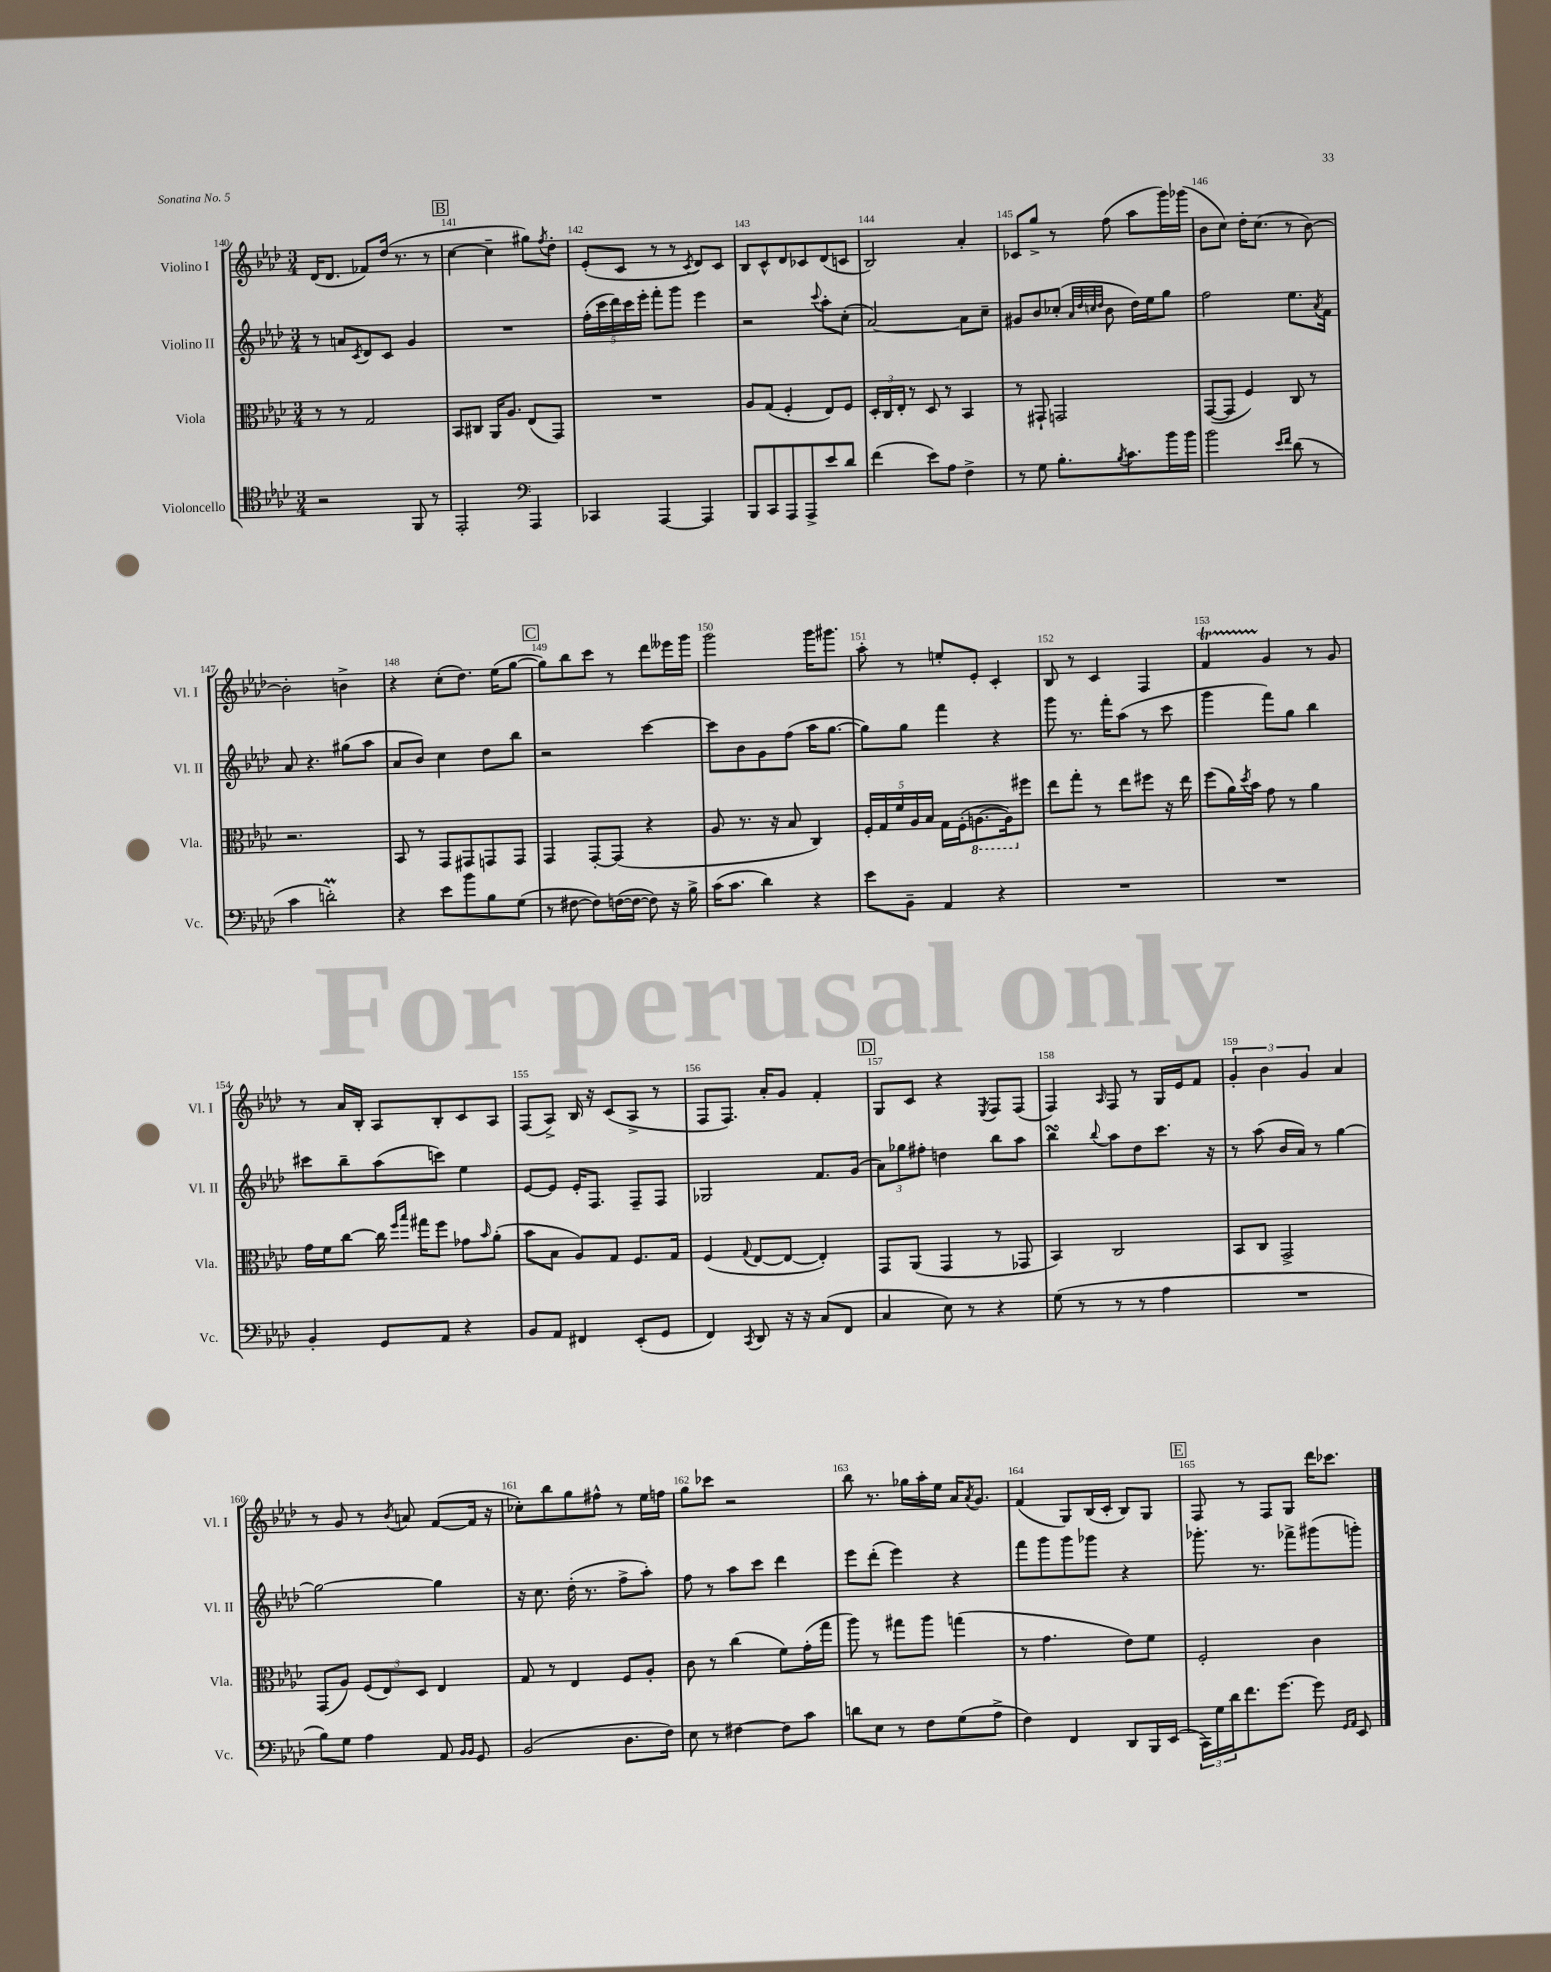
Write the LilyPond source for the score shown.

<<
\new StaffGroup <<
\new Staff = "s0" \with { instrumentName = "Violino I" shortInstrumentName = "Vl. I" } {
    \clef treble \key aes \major \numericTimeSignature \time 3/4
    des'16( des'8. fes'8) des''16( r8. r8 |
    \mark \markup { \box "B" } c''4~ c''4-- gis''8) \acciaccatura { f''8 } des''8-. |
    ees'8-.( c'8 r8 r8 \acciaccatura { c'8 } des'8) c'8 |
    bes8 c'8-^ des'8 ces'8 des'8( c'8 |
    bes2) aes'4-. |
    ces'8 g''8-> r8 f''8( aes''8 g'''16) ges'''16( |
    bes'8 c''8) des''16-. c''8.( r8 bes'8~) |
    bes'2-. b'4-> |
    r4 c''8-.( des''8.) ees''16( g''8~ |
    \mark \markup { \box "C" } g''8) bes''8 c'''8 r8 des'''8 eeses'''16 g'''16 |
    g'''2 g'''16 gis'''8. |
    aes''8-. r8 e''8-. ees'8-. c'4-. |
    bes8 r8 c'4 f4 |
    f'4\startTrillSpan g'4\stopTrillSpan r8 g'8 |
    r8 aes'16 bes16-. aes8 bes8-. c'8 aes8 |
    f8( aes8->) bes16 r16 c'8( aes8-> r8 |
    f8 f8.) aes'16-. g'8 f'4-. |
    \mark \markup { \box "D" } g8 c'8 r4 \acciaccatura { ees8 } f8 f8( |
    f4) \grace { aes16 } f8 r8 g16 ees'16 f'8 |
    \tuplet 3/2 { g'4-. bes'4 g'4 } aes'4 |
    r8 g'8 r8 \acciaccatura { bes'8 } a'8 f'8~( f'16 r16 |
    ces''8-.) bes''8 g''8 fis''8-^ r8 ees''16 f''16 |
    g''8 ces'''8 r2 |
    bes''8 r8. ges''16 aes''16-. ees''16 aes'16 \acciaccatura { aes'8 } g'8. |
    f'4( g8) bes16( c'16-. bes8) g8 |
    \mark \markup { \box "E" } f8 r8 f8 g8 des'''16 ces'''8. \bar "|." |
}
\new Staff = "s1" \with { instrumentName = "Violino II" shortInstrumentName = "Vl. II" } {
    \clef treble \key aes \major \numericTimeSignature \time 3/4
    r8 a'8 \acciaccatura { c'8 } des'8 c'8 g'4 |
    \mark \markup { \box "B" } R2. |
    \tuplet 5/4 { f''16-.( c'''16 des'''16) c'''16 ees'''16-. } f'''8-. g'''8 ees'''4 |
    r2 \appoggiatura { c'''8 } aes''8-. c''8-.( |
    aes'2~) aes'8 c''8-- |
    gis'8 bes'8 ces''8-.( \grace { aes'32 des''32 c''32 des''32 } bes'8 des''16) ees''16 g''8 |
    f''2 ees''8. \acciaccatura { aes'8 } f'16 |
    aes'8 r4. gis''8( aes''8 |
    aes'8 bes'8) c''4 des''8 bes''8 |
    \mark \markup { \box "C" } r2 c'''4~ |
    c'''8 bes'8 g'8 f''8( aes''16 g''8.~ |
    g''8) g''8 f'''4 r4 |
    g'''8 r8. f'''16-. aes''8( r8 c'''8 |
    g'''4 f'''8) g''8 bes''4 |
    cis'''8 bes''8-- aes''8( c'''8) ees''4 |
    ees'8~ ees'8 ees'16-. f8. f8-- f8 |
    ges2 f'8. g'16( |
    \mark \markup { \box "D" } \tuplet 3/2 { aes'8) ges''8 fis''8-. } d''4 bes''8 aes''8 |
    bes''4\turn \appoggiatura { bes''8 } aes''8 des''8 c'''8. r16 |
    r8 aes''8( bes'16 aes'16) r8 g''4~ |
    g''2~ g''4 |
    r16 c''8. des''16-.( r8. f''8-> aes''8-.) |
    f''8 r8 aes''8 c'''8 des'''4 |
    ees'''8 des'''8-.( ees'''4) r4 |
    f'''8 g'''8 g'''8 ges'''8 r4 |
    \mark \markup { \box "E" } ges'''8.-. r8. fes'''8-> gis'''8( g'''8-.) \bar "|." |
}
\new Staff = "s2" \with { instrumentName = "Viola" shortInstrumentName = "Vla." } {
    \clef alto \key aes \major \numericTimeSignature \time 3/4
    r8 r8 g2 |
    \mark \markup { \box "B" } bes,8 cis8 aes,16 aes8. ees8( g,8) |
    R2. |
    aes8 g8( f4-. ees8) f8 |
    \tuplet 3/2 { des16-. c16 ees16-. } r8 des8 r8 bes,4 |
    r8 gis,8-! g,2 |
    g,8~( g,8 f4) c8 r8 |
    r2. |
    bes,8 r8 g,8 gis,8 g,8 g,8 |
    \mark \markup { \box "C" } g,4 g,8~-. g,8( r4 |
    aes8 r8. r16 bes8 c4) |
    \tuplet 5/4 { f16-. g16 f'16 aes16 bes16 } g16 f16-.( \ottava #-1 a,8.~ a,16) \ottava #0 fis''8 |
    ees''8 g''8-. r8 ees''8 fis''8 r16 ees''16 |
    f''8( aes'16) \acciaccatura { des''8 } bes'16 g'8 r8 aes'4 |
    g'16 f'16 c''8~ c''16 \grace { f''16 bes''16 } gis''16 f''8 ges'8 \grace { bes'16 } aes'8-.( |
    bes'8 bes8 aes8) g8 f8. g16 |
    f4( \appoggiatura { g8 } ees8~ ees8~ ees4-.) |
    \mark \markup { \box "D" } g,8 aes,8( g,4 r8 ges,8 |
    bes,4) c2 |
    bes,8 c8 g,2-> |
    g,8( aes8) \tuplet 3/2 { f8( ees8) des8 } ees4 |
    g8 r8 ees4 f8 aes8-. |
    c'8 r8 c''4( f'8) g'16-.( g''16 |
    aes''8) r8 gis''8 aes''8 g''4( |
    r8 g'4. ees'8) f'8 |
    \mark \markup { \box "E" } f2-. c'4 \bar "|." |
}
\new Staff = "s3" \with { instrumentName = "Violoncello" shortInstrumentName = "Vc." } {
    \clef tenor \key aes \major \numericTimeSignature \time 3/4
    r2 f,8 r8 |
    \mark \markup { \box "B" } ees,2-. \clef bass aes,,4 |
    ces,4 aes,,4~ aes,,4 |
    bes,,8 c,8 aes,,8 aes,,8-> ees'8 des'8 |
    f'4( ees'8) aes8 f4-> |
    r8 g8 bes8.-. \acciaccatura { bes8 } c'8. bes'16 bes'16 |
    bes'2 \grace { ees'16 f'16 } des'8( r8 |
    c'4 d'2-.\prall) |
    r4 ees'8 bes'8 bes8 g8( |
    \mark \markup { \box "C" } r8 fis8~ fis8) f16~( f16~ f8) r16 bes16-> |
    c'16( c'8. des'4) r4 |
    ees'8 bes,8-- aes,4 r4 |
    R2. |
    R2. |
    bes,4-. g,8 aes,8 r4 |
    bes,8 aes,8 fis,4 ees,8-.( g,8 |
    f,4) \acciaccatura { c,8 } des,8 r16 r16 c8( f,8 |
    \mark \markup { \box "D" } c4 ees8) r8 r4 |
    g8( r8 r8 r8 aes4 |
    R2. |
    bes8) g8 aes4 aes,8 \grace { bes,16 bes,16 } g,8 |
    bes,2( des8. f16) |
    ees8 r8 fis4~ fis8 c'8 |
    d'8 ees8 r8 f8 g8( aes8-> |
    f4) f,4 des,8 bes,,16 ees,16( |
    \mark \markup { \box "E" } \tuplet 3/2 { c,16) g16 des'16 } f'8. g'8.~ g'8 \grace { g,16 aes,16 } ees,8 \bar "|." |
}
>>
>>
\layout { \context { \Score currentBarNumber = #140 \override BarNumber.break-visibility = ##(#f #t #t) barNumberVisibility = #all-bar-numbers-visible } }
